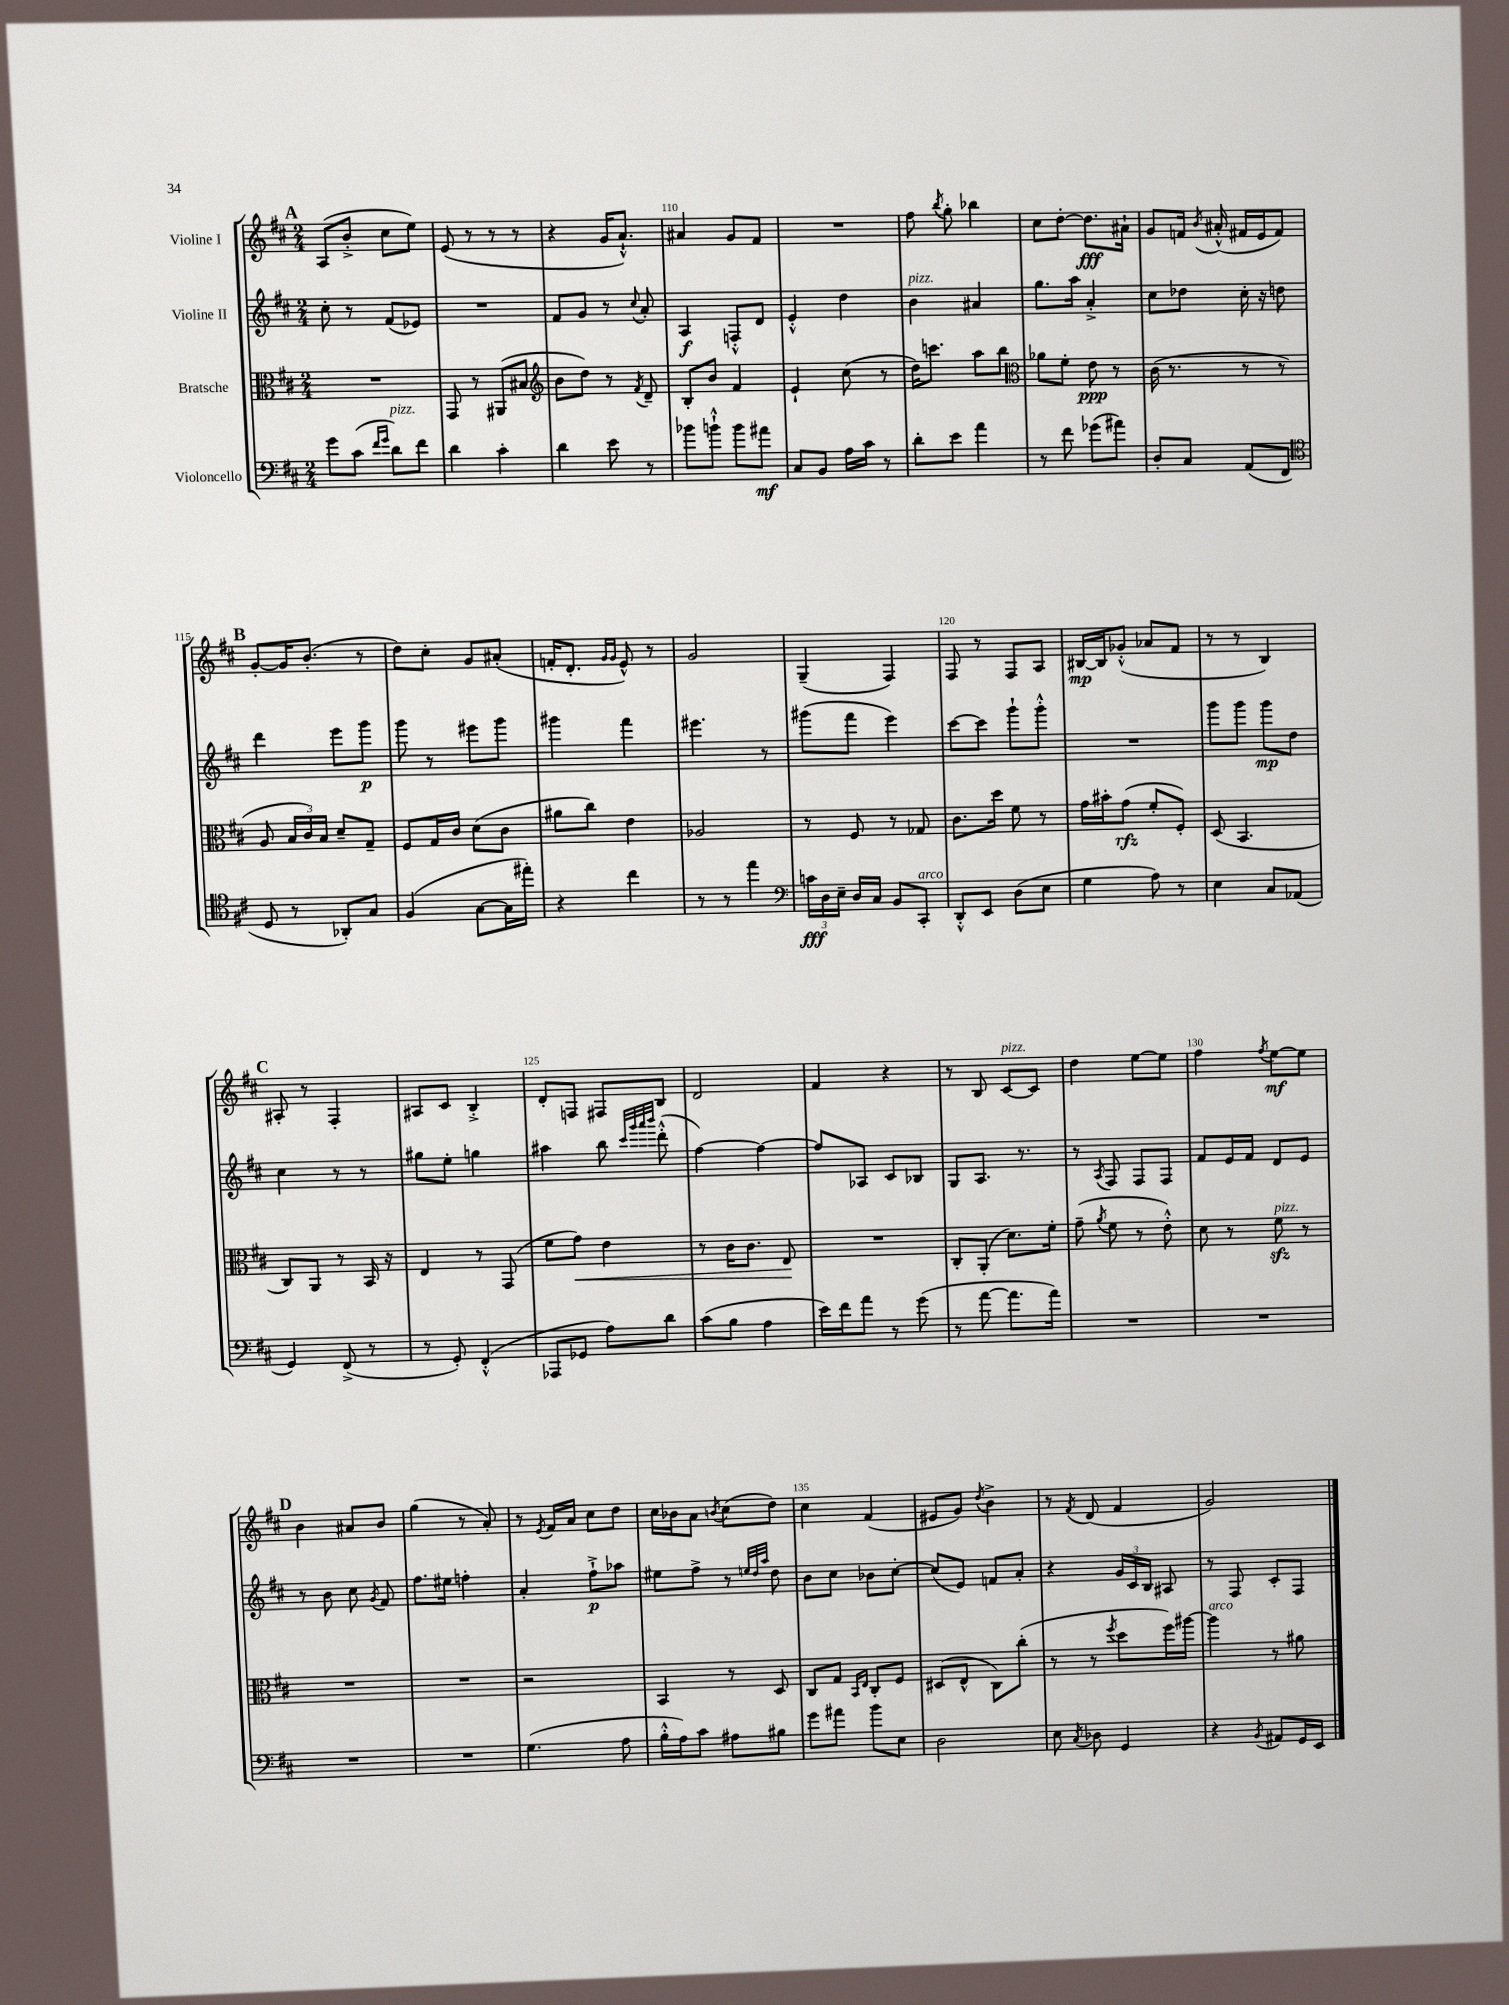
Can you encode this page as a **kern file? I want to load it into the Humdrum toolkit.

**kern	**dynam	**kern	**dynam	**kern	**dynam	**kern	**dynam
*part4	*part4	*part3	*part3	*part2	*part2	*part1	*part1
*staff4	*staff4	*staff3	*staff3	*staff2	*staff2	*staff1	*staff1
*I"Violoncello	*	*I"Bratsche	*	*I"Violine II	*	*I"Violine I	*
*clefF4	*	*clefC3	*	*clefG2	*	*clefG2	*
*k[f#c#]	*	*k[f#c#]	*	*k[f#c#]	*	*k[f#c#]	*
*M2/4	*	*M2/4	*	*M2/4	*	*M2/4	*
!!LO:REH:place=s1:t=A
=107	=107	=107	=107	=107	=107	=107	=107
8g\L	.	2r	.	8cc#'\	.	(8A/L	.
(8c#\J	.	.	.	8r	.	8b'^/J	.
16qqf#/LL	.	.	.	.	.	.	.
16qqg/JJ	.	.	.	.	.	.	.
!LO:TX:a:i:t=pizz.	!	!	!	!	!	!	!
8d\L)	.	.	.	(8f#/L	.	8cc#\L	.
8f#\J	.	.	.	8e-X/J)	.	8ee\J)	.
=108	=108	=108	=108	=108	=108	=108	=108
4d\	.	8GG/	.	2r	.	(8e/	.
.	.	8r	.	.	.	8r	.
4c#'\	.	(8AA#X/L	.	.	.	8r	.
.	.	8B#X/J	.	.	.	8r	.
=109	=109	=109	=109	=109	=109	=109	=109
*	*	*clefG2	*	*	*	*	*
4d\	.	8b\L	.	8f#/L	.	4r	.
.	.	8dd\J)	.	8g/J	.	.	.
8e\	.	8r	.	8r	.	16g/KL	.
.	.	.	.	.	.	8.a`^^/J)	.
.	.	8qf#/	.	8qqcc#/	.	.	.
8r	.	8d~/	.	8a'/	.	.	.
=110	=110	=110	=110	=110	=110	=110	=110
8b-X\L	.	8B'/L	.	4A/	f	4a#X/	.
8bn`^^\J	.	8b/J	.	.	.	.	.
8b\L	.	4f#/	.	8Fn'^^/L	.	8g/L	.
8a#X\J	mf	.	.	8d/J	.	8f#/J	.
=111	=111	=111	=111	=111	=111	=111	=111
8C#/L	.	4e`/	.	4e'^^/	.	2r	.
8BB/J	.	.	.	.	.	.	.
16A\LL	.	(8cc#\	.	4dd\	.	.	.
16c#\JJ	.	.	.	.	.	.	.
8r	.	8r	.	.	.	.	.
=112	=112	=112	=112	=112	=112	=112	=112
!	!	!	!	!LO:TX:a:i:t=pizz.	!	!	!
8d'\L	.	16dd\KL)	.	4b\	.	8ff#\	.
.	.	8.cccn\J	.	.	.	.	.
.	.	.	.	.	.	8qbb/	.
8e\J	.	.	.	.	.	8gg'\	.
4a\	.	8aa\L	.	4a#X/	.	4bb-X\	.
.	.	8bb\J	.	.	.	.	.
=113	=113	=113	=113	=113	=113	=113	=113
*	*	*clefC3	*	*	*	*	*
8r	.	8a-X\L	.	8.gg\L	.	8cc#\L	.
8f#\	.	8f#'\J	.	.	.	[8dd'\J	.
.	.	.	.	16aa\Jk	.	.	.
(8g-X\L	.	8e\	ppp	4a'^/	.	8.dd\L]	fff
8a#X\J)	.	8r	.	.	.	.	.
.	.	.	.	.	.	16a#X`\Jk	.
=114	=114	=114	=114	=114	=114	=114	=114
8D'/L	.	(16c#\	.	8cc#\L	.	8g/L	.
.	.	8.r	.	.	.	.	.
8C#/J	.	.	.	8dd-X\J	.	16fn/Jk	.
.	.	.	.	.	.	8qb/	.
.	.	.	.	.	.	(16a#X'^^/	.
(8AA/L	.	8r	.	16cc#'\	.	16f#X/LL	.
.	.	.	.	16r	.	16e/J	.
8FF#/J	.	8r	.	8ddn\	.	8f#/J)	.
!!LO:LB:g=z
!!LO:REH:place=s1:t=B
=115	=115	=115	=115	=115	=115	=115	=115
*clefC4	*	*	*	*	*	*	*
8D/	.	8A/	.	4ddd\	.	[8g'/L	.
8r	.	24B/LL	.	.	.	16g/K]	.
.	.	24c#/)	.	.	.	.	.
.	.	.	.	.	.	(8.b'/J	.
.	.	24B/JJ	.	.	.	.	.
8AA-X'/L)	.	8d~/L	.	8eee\L	.	.	.
8G/J	.	8G~/J	.	8ggg\J	p	8r	.
=116	=116	=116	=116	=116	=116	=116	=116
(4F#/	.	8F#/L	.	8ggg\	.	8dd\L)	.
.	.	16G/L	.	8r	.	8cc#'\J	.
.	.	16c#/JJ	.	.	.	.	.
[8G\L	.	(8d\L	.	8eee#X\L	.	8g/L	.
16G\L]	.	8c#\J	.	8ggg\J	.	(8a#X'/J	.
16ee#X'\JJ)	.	.	.	.	.	.	.
=117	=117	=117	=117	=117	=117	=117	=117
4r	.	8a#X\L	.	4ggg#X\	.	16fn'/KL	.
.	.	.	.	.	.	8.d'/J	.
.	.	8cc#\J)	.	.	.	.	.
.	.	.	.	.	.	16qqg/LL	.
.	.	.	.	.	.	16qqg/JJ	.
4cc#\	.	4e\	.	4fff#\	.	8e^^/)	.
.	.	.	.	.	.	8r	.
=118	=118	=118	=118	=118	=118	=118	=118
8r	.	2A-X/	.	4.eee#X\	.	2g/	.
8r	.	.	.	.	.	.	.
4ee\	.	.	.	.	.	.	.
.	.	.	.	8r	.	.	.
=119	=119	=119	=119	=119	=119	=119	=119
*clefF4	*	*	*	*	*	*	*
24cn\LL	fff	8r	.	(8ggg#X\L	.	(4G~/	.
24D\	.	.	.	.	.	.	.
24E~\JJ	.	.	.	.	.	.	.
16D/LL	.	8F#/	.	8fff#\J	.	.	.
16C#/JJ	.	.	.	.	.	.	.
8BB/L	.	8r	.	4eee\)	.	4F#/)	.
!LO:TX:a:i:t=arco	!	!	!	!	!	!	!
8CC#'/J	.	8G-X/	.	.	.	.	.
=120	=120	=120	=120	=120	=120	=120	=120
8DD'^^/L	.	8.c#\L	.	[8ccc#\L	.	8F#/	.
8EE/J	.	.	.	8ccc#\J]	.	8r	.
.	.	16dd\Jk	.	.	.	.	.
(8D\L	.	8f#\	.	8ggg`\L	.	8F#/L	.
8E\J	.	8r	.	8ggg'^^\J	.	8A/J	.
=121	=121	=121	=121	=121	=121	=121	=121
4G\	.	16g\LL	.	2r	.	[16B#X/LL	mp
.	.	16b#X'\J	.	.	.	16B#/J]	.
.	.	(8g\J	rfz	.	.	(8g-X'^^/J	.
8A\)	.	8f#'/L	.	.	.	8a-X/L	.
8r	.	8F#'/J)	.	.	.	8f#/J	.
=122	=122	=122	=122	=122	=122	=122	=122
4E\	.	(8D/	.	8ggg\L	.	8r	.
.	.	4.BB/	.	8ggg\J	.	8r	.
8C#/L	.	.	.	8ggg\L	mp	4B/)	.
(8AA-X/J	.	.	.	8dd\J	.	.	.
!!LO:LB:g=z
!!LO:REH:place=s1:t=C
=123	=123	=123	=123	=123	=123	=123	=123
4GG/)	.	8C#/L)	.	4cc#\	.	8A#X'/	.
.	.	8AA/J	.	.	.	8r	.
(8FF#^/	.	8r	.	8r	.	4F#'/	.
8r	.	16BB/	.	8r	.	.	.
.	.	16r	.	.	.	.	.
=124	=124	=124	=124	=124	=124	=124	=124
8r	.	4E/	.	8gg#X\L	.	8A#X/L	.
8GG'/)	.	.	.	8ee'\J	.	8c#/J	.
(4FF#'^^/	.	8r	.	4ggn\	.	4B'^/	.
.	.	(8GG/	.	.	.	.	.
=125	=125	=125	=125	=125	=125	=125	=125
8AAA-X/L	.	8f#\L	.	4aa#X\	.	8d'/L	.
!	!	!	!LO:HP:b	!	!	!	!
8GG-X/J	.	8g\J)	<	.	.	8Fn/J	.
8A\L)	.	4e\	.	8bb\	.	8F#X/L	.
.	.	.	.	32qqccc#/LLL	.	.	.
.	.	.	.	32qqggg/	.	.	.
.	.	.	.	32qqaaa/	.	.	.
.	.	.	.	32qqbbb/JJJ	.	.	.
8d\J	.	.	.	(8ddd'^^\	.	8B/J	.
=126	=126	=126	=126	=126	=126	=126	=126
(8c#\L	.	8r	.	[4ff#\)	.	2d/	.
8B\J	.	16c#\KL	.	.	.	.	.
.	.	8.c#\J	.	.	.	.	.
4A\	.	.	.	4ff#\_	.	.	.
.	.	8E/	.	.	.	.	.
.	.	.	[	.	.	.	.
=127	=127	=127	=127	=127	=127	=127	=127
16e\LL)	.	2r	.	8ff#/L]	.	4f#/	.
16f#\J	.	.	.	.	.	.	.
8a\J	.	.	.	8A-X/J	.	.	.
8r	.	.	.	8c#/L	.	4r	.
(8g\	.	.	.	8B-X/J	.	.	.
=128	=128	=128	=128	=128	=128	=128	=128
8r	.	8C#'/L	.	8G/L	.	8r	.
[8a\	.	(8AA'/J	.	8.A/J	.	8B/	.
!	!	!	!	!	!	!LO:TX:a:i:t=pizz.	!
8.a\L]	.	8.d\L)	.	.	.	[8c#/L	.
.	.	.	.	8.r	.	.	.
.	.	.	.	.	.	8c#/J]	.
16a\Jk)	.	16f#'\Jk	.	.	.	.	.
=129	=129	=129	=129	=129	=129	=129	=129
2r	.	(8g~\	.	8r	.	4dd\	.
.	.	8qa/	.	8qA/	.	.	.
.	.	8f#\	.	8F#/	.	.	.
.	.	8r	.	8F#/L	.	[8ee\L	.
.	.	8e'^^\)	.	8F#/J	.	8ee\J]	.
=130	=130	=130	=130	=130	=130	=130	=130
2r	.	8d\	.	8f#/L	.	4ff#\	.
.	.	8r	.	16e/L	.	.	.
.	.	.	.	16f#/JJ	.	.	.
.	.	.	.	.	.	8qff#/	.
!	!	!LO:TX:a:i:t=pizz.	!	!	!	!	!
.	.	8f#zz\	.	8d/L	.	[8ee\L	mf
.	.	8r	.	8e/J	.	8ee\J]	.
!!LO:LB:g=z
!!LO:REH:place=s1:t=D
=131	=131	=131	=131	=131	=131	=131	=131
2r	.	2r	.	8r	.	4b\	.
.	.	.	.	8b\	.	.	.
.	.	.	.	8cc#\	.	8a#X/L	.
.	.	.	.	8qg/	.	.	.
.	.	.	.	8f#/	.	8b/J	.
=132	=132	=132	=132	=132	=132	=132	=132
2r	.	2r	.	8.ff#\L	.	(4gg\	.
.	.	.	.	16ee#X\Jk	.	.	.
.	.	.	.	4ffn'\	.	8r	.
.	.	.	.	.	.	8a'/)	.
=133	=133	=133	=133	=133	=133	=133	=133
(4.G\	.	2r	.	4a'/	.	8r	.
.	.	.	.	.	.	8qe/	.
.	.	.	.	.	.	16f#/LL	.
.	.	.	.	.	.	16a/JJ	.
.	.	.	.	8ff#`^\L	p	8cc#\L	.
8A\	.	.	.	8aa-X\J	.	8dd\J	.
=134	=134	=134	=134	=134	=134	=134	=134
16B'^^\LL	.	4BB/	.	8ee#X\L	.	16cc#\LL	.
16A\J)	.	.	.	.	.	16b-X\J	.
8c#\J	.	.	.	8ff#^\J	.	8a\J	.
.	.	.	.	.	.	8qbn/	.
8A#X\L	.	8r	.	8r	.	(8cc#\L	.
.	.	.	.	32qqeen/LLL	.	.	.
.	.	.	.	32qqdd/	.	.	.
.	.	.	.	32qqaa/JJJ	.	.	.
8B#X\J	.	8D/	.	8dd\	.	8dd\J)	.
=135	=135	=135	=135	=135	=135	=135	=135
8g\L	.	8C#/L	.	8b\L	.	4cc#\	.
8a#X\J	.	8G/J	.	8cc#\J	.	.	.
.	.	16qqBB/LL	.	.	.	.	.
.	.	16qqE/JJ	.	.	.	.	.
8b\L	.	8C#'/L	.	8b-X\L	.	(4f#/	.
8E\J	.	8F#/J	.	[8cc#'\J	.	.	.
=136	=136	=136	=136	=136	=136	=136	=136
2D\	.	(8D#X/L	.	(8cc#/L]	.	8e#X/L	.
.	.	8E^^/J	.	8e/J)	.	8g/J)	.
.	.	.	.	.	.	8qdd/	.
.	.	8C#\L)	.	8fn/L	.	4b^\	.
.	.	(8cc#'\J	.	8a'/J	.	.	.
=137	=137	=137	=137	=137	=137	=137	=137
8E\	.	8r	.	4r	.	8r	.
8qC#/	.	.	.	.	.	8qf#/	.
8D-X\	.	8r	.	.	.	(8d/	.
.	.	8qff#/	.	.	.	.	.
4GG/	.	8dd\L	.	24g/LL	.	4f#/	.
.	.	.	.	24c#/	.	.	.
.	.	.	.	24B/JJ	.	.	.
.	.	16ff#\L)	.	8A#X/	.	.	.
.	.	[16aa#X\JJ	.	.	.	.	.
=138	=138	=138	=138	=138	=138	=138	=138
!	!	!LO:TX:a:i:t=arco	!	!	!	!	!
4r	.	4aa#\]	.	8r	.	2g/)	.
.	.	.	.	8F#/	.	.	.
8qBB/	.	.	.	.	.	.	.
8AA#X/L	.	8r	.	8c#'/L	.	.	.
16GG/L	.	8a#X\	.	8F#/J	.	.	.
16EE/JJ	.	.	.	.	.	.	.
==	==	==	==	==	==	==	==
*-	*-	*-	*-	*-	*-	*-	*-
